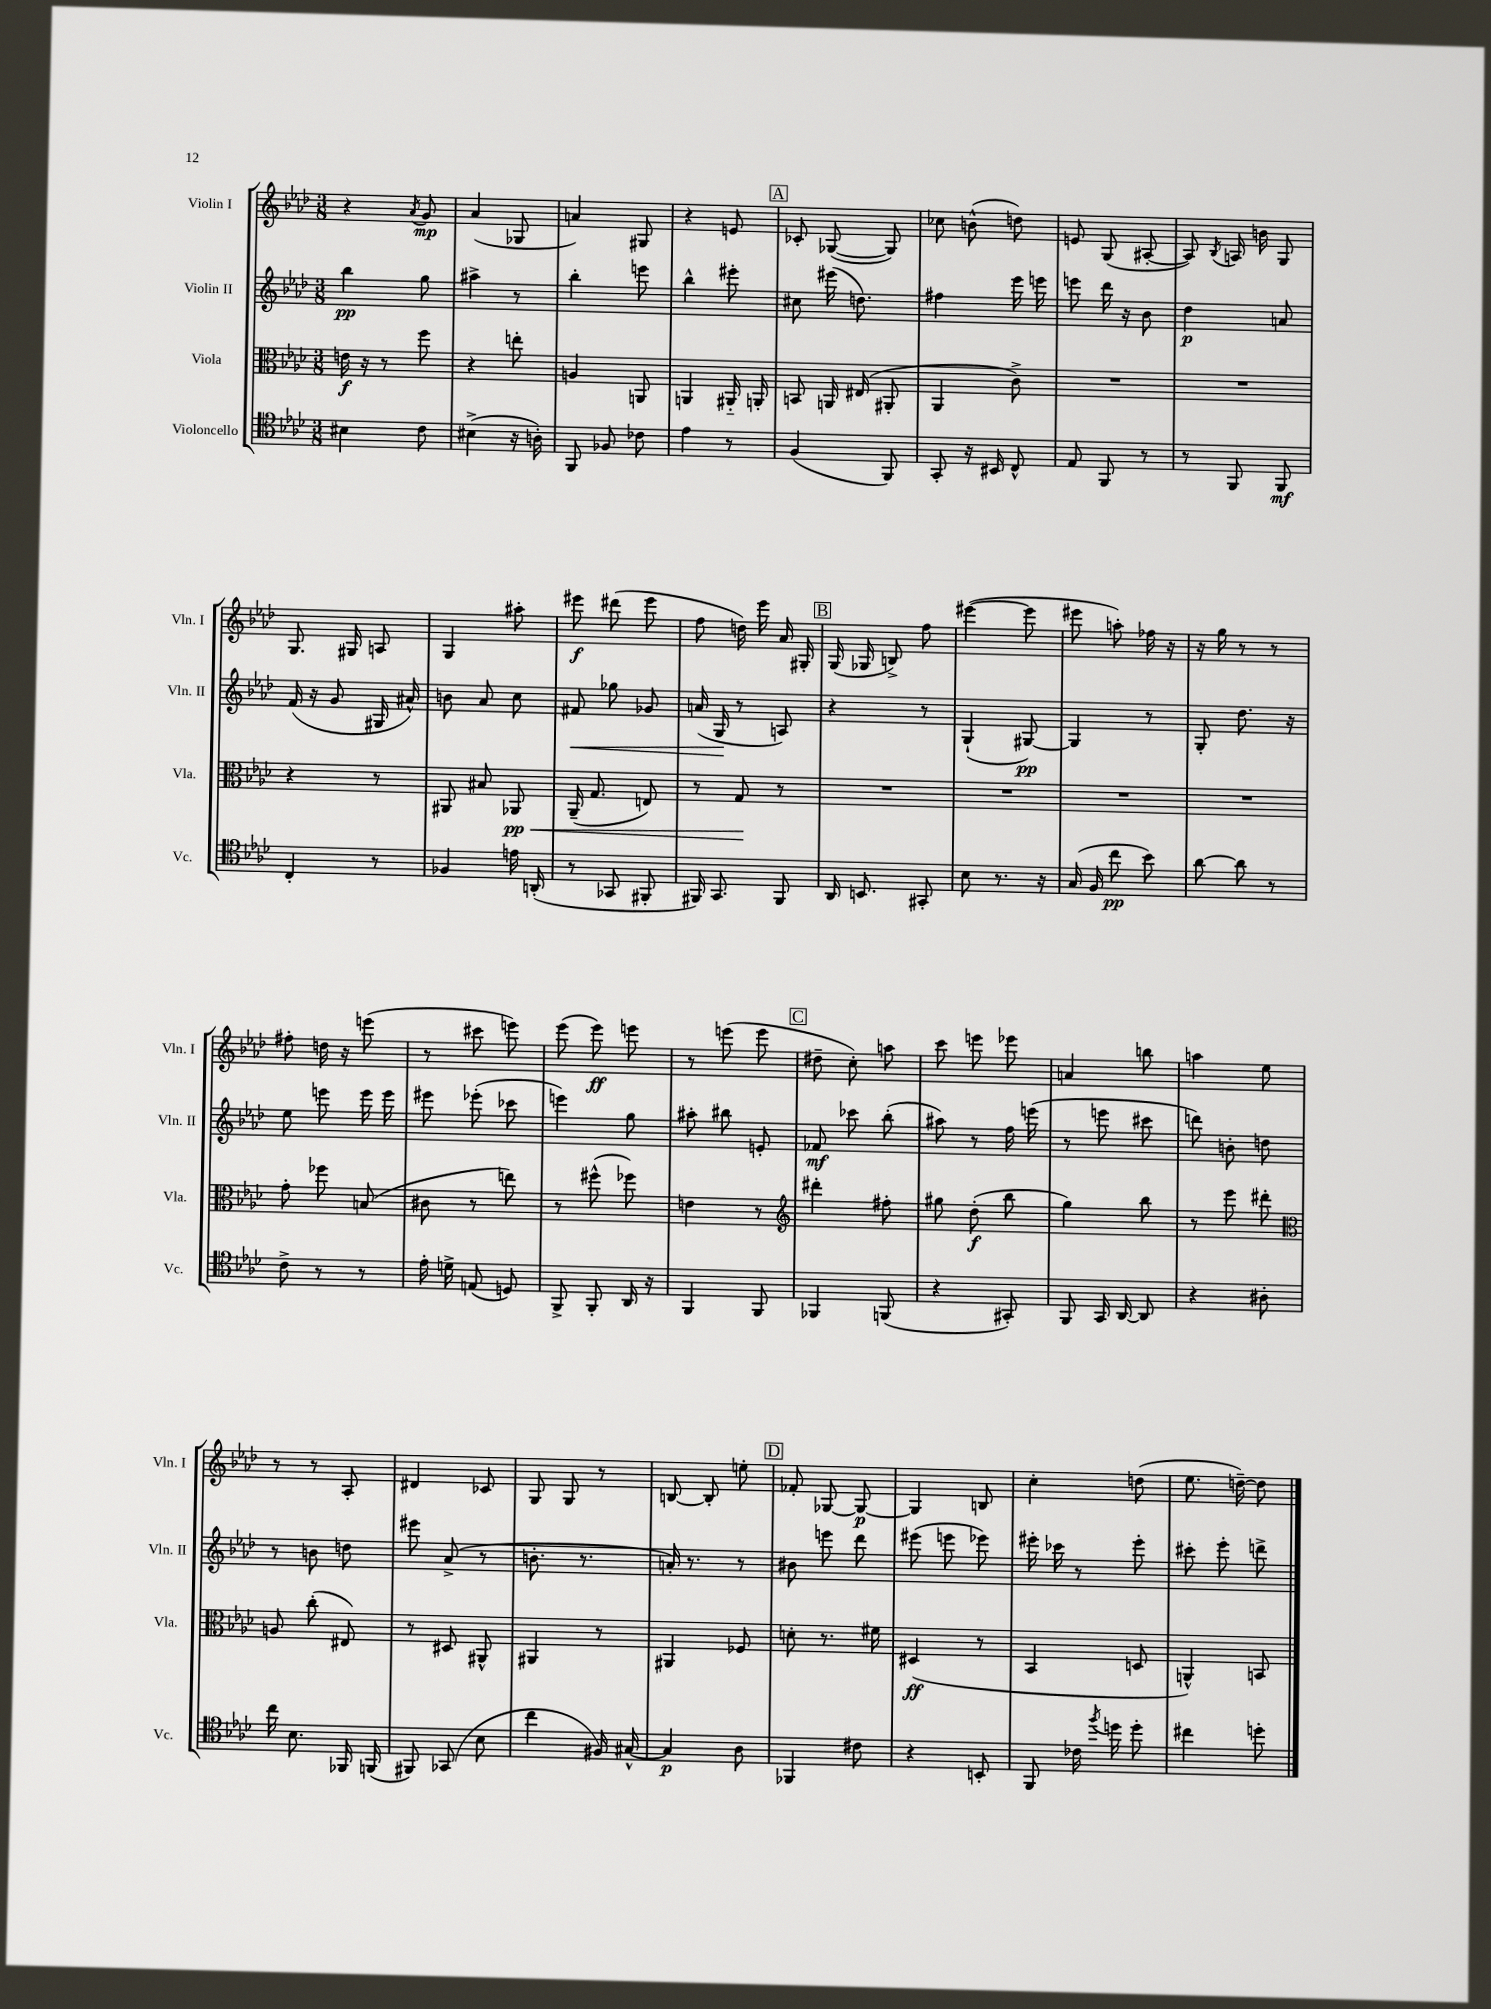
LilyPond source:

<<
\new StaffGroup <<
\new Staff = "s0" \with { instrumentName = "Violin I" shortInstrumentName = "Vln. I" } {
    \clef treble \key aes \major \numericTimeSignature \time 3/8
    \autoBeamOff r4 \acciaccatura { aes'8 } g'8\mp |
    aes'4( ges8 |
    a'4) gis8 |
    r4 e'8 |
    \mark \markup { \box "A" } ces'8-. ges8~( ges8) |
    ces''8 b'8-^( d''8) |
    e'8 g8( ais8~-. |
    ais8) \acciaccatura { bes8 } a16 b'16 g8 |
    g8. gis16 a8 |
    g4 ais''8-. |
    eis'''8\f dis'''8( eis'''8 |
    f''8 d''16) ees'''16 aes'16 gis16-. |
    \mark \markup { \box "B" } g16( ges16 b8->) f''8 |
    eis'''4~( eis'''8 |
    eis'''8 a''8-.) fes''16 r16 |
    r16 g''16 r8 r8 |
    fis''8-. d''16 r16 e'''8( |
    r8 cis'''8 e'''8) |
    ees'''8( ees'''8\ff) e'''8 |
    r8 e'''8( e'''8 |
    \mark \markup { \box "C" } dis''8-- c''8-.) a''8 |
    c'''8 e'''8 ees'''8 |
    a'4 b''8 |
    a''4 ees''8 |
    r8 r8 aes8-. |
    dis'4 ces'8 |
    g8 g8 r8 |
    b8~ b8-. e''8-. |
    \mark \markup { \box "D" } fes'8-. ges8~ ges8~\p |
    ges4 b8 |
    c''4-. d''8( |
    ees''8. d''16~--) d''8 \bar "|." |
}
\new Staff = "s1" \with { instrumentName = "Violin II" shortInstrumentName = "Vln. II" } {
    \clef treble \key aes \major \numericTimeSignature \time 3/8
    \autoBeamOff bes''4\pp g''8 |
    ais''4-> r8 |
    bes''4-. e'''8 |
    bes''4-^ eis'''8-. |
    \mark \markup { \box "A" } cis''8 eis'''16( d''8.) |
    fis''4 ees'''16 e'''16 |
    e'''8 des'''16 r16 bes'8 |
    des''4\p a'8 |
    f'16( r16 g'8 gis16 ais'16-^) |
    b'8 aes'8 c''8 |
    fis'8\< ges''8 ges'8 |
    a'16( g16\! r8 a8) |
    \mark \markup { \box "B" } r4 r8 |
    g4-!( gis8~\pp) |
    gis4 r8 |
    g8-. des''8. r16 |
    ees''8 e'''8 e'''16 e'''16 |
    eis'''8 ees'''8-.( ces'''8 |
    e'''4) g''8 |
    ais''8-. bis''8 e'8-. |
    \mark \markup { \box "C" } fes'8\mf ces'''8 bes''8-.( |
    ais''8) r8 f''16 e'''16( |
    r8 e'''8 cis'''8 |
    d'''8) b'8-. d''8 |
    r8 b'8 d''8 |
    eis'''8 aes'8->( r8 |
    b'8.-. r8. |
    a'16-.) r8. r8 |
    \mark \markup { \box "D" } bis'8 e'''8 des'''8 |
    eis'''8( e'''8 ees'''8) |
    eis'''16-. ces'''16 r8 eis'''8-. |
    cis'''8-. ees'''8-. d'''8-> \bar "|." |
}
\new Staff = "s2" \with { instrumentName = "Viola" shortInstrumentName = "Vla." } {
    \clef alto \key aes \major \numericTimeSignature \time 3/8
    \autoBeamOff e'16\f r16 r8 f''8 |
    r4 e''8-. |
    a4 a,8 |
    a,4 ais,16-_ a,16-. |
    \mark \markup { \box "A" } b,8 a,16 eis16( ais,8-. |
    aes,4 c'8->) |
    R4. |
    R4. |
    r4 r8 |
    ais,8 bis8 aes,8\pp\< |
    aes,16--( g8. e8) |
    r8 g8\! r8 |
    \mark \markup { \box "B" } R4. |
    R4. |
    R4. |
    R4. |
    g'8-. fes''8 b8( |
    cis'8 r8 e''8) |
    r8 fis''8-^( fes''8) |
    e'4 r8 |
    \mark \markup { \box "C" } \clef treble dis'''4-. fis''8-. |
    gis''8 des''8-.\f( bes''8 |
    g''4) bes''8 |
    r8 ees'''8 dis'''8-. |
    \clef alto a8 c''8-.( eis8) |
    r8 dis8 ais,8-^ |
    ais,4 r8 |
    ais,4 fes8 |
    \mark \markup { \box "D" } d'8-. r8. fis'16 |
    dis4\ff( r8 |
    bes,4 d8 |
    a,4-^) b,8 \bar "|." |
}
\new Staff = "s3" \with { instrumentName = "Violoncello" shortInstrumentName = "Vc." } {
    \clef tenor \key aes \major \numericTimeSignature \time 3/8
    \autoBeamOff bis4 c'8 |
    bis4->( r16 a16-.) |
    f,8 fes8 ces'8 |
    ees'4 r8 |
    \mark \markup { \box "A" } f4( f,8) |
    g,8-. r16 bis,16 c8-^ |
    ees8 f,8 r8 |
    r8 f,8 f,8\mf |
    c4-. r8 |
    fes4 e'16 a,16-.( |
    r8 ges,8 fis,8-. |
    fis,16) g,8. fis,8 |
    \mark \markup { \box "B" } aes,16 b,8. gis,8-. |
    bes8 r8. r16 |
    g16( f16 c''8\pp bes'8) |
    aes'8~ aes'8 r8 |
    c'8-> r8 r8 |
    ees'16-. d'16-> e8( d8) |
    f,8-> f,8-. aes,16 r16 |
    f,4 f,8 |
    \mark \markup { \box "C" } fes,4 f,8( |
    r4 gis,8-.) |
    f,8 g,16 aes,16~ aes,8 |
    r4 ais8-. |
    c''16 bes8. fes,16 f,16( |
    fis,8) ges,8( bes8 |
    c''4 fis16) gis16~-^ |
    gis4\p aes8 |
    \mark \markup { \box "D" } fes,4 cis'8 |
    r4 b,8-. |
    f,8 ces'16 \acciaccatura { f''8 } d''16 d''8-. |
    cis''4 d''8-. \bar "|." |
}
>>
>>
\layout { \context { \Score \remove "Bar_number_engraver" } }
